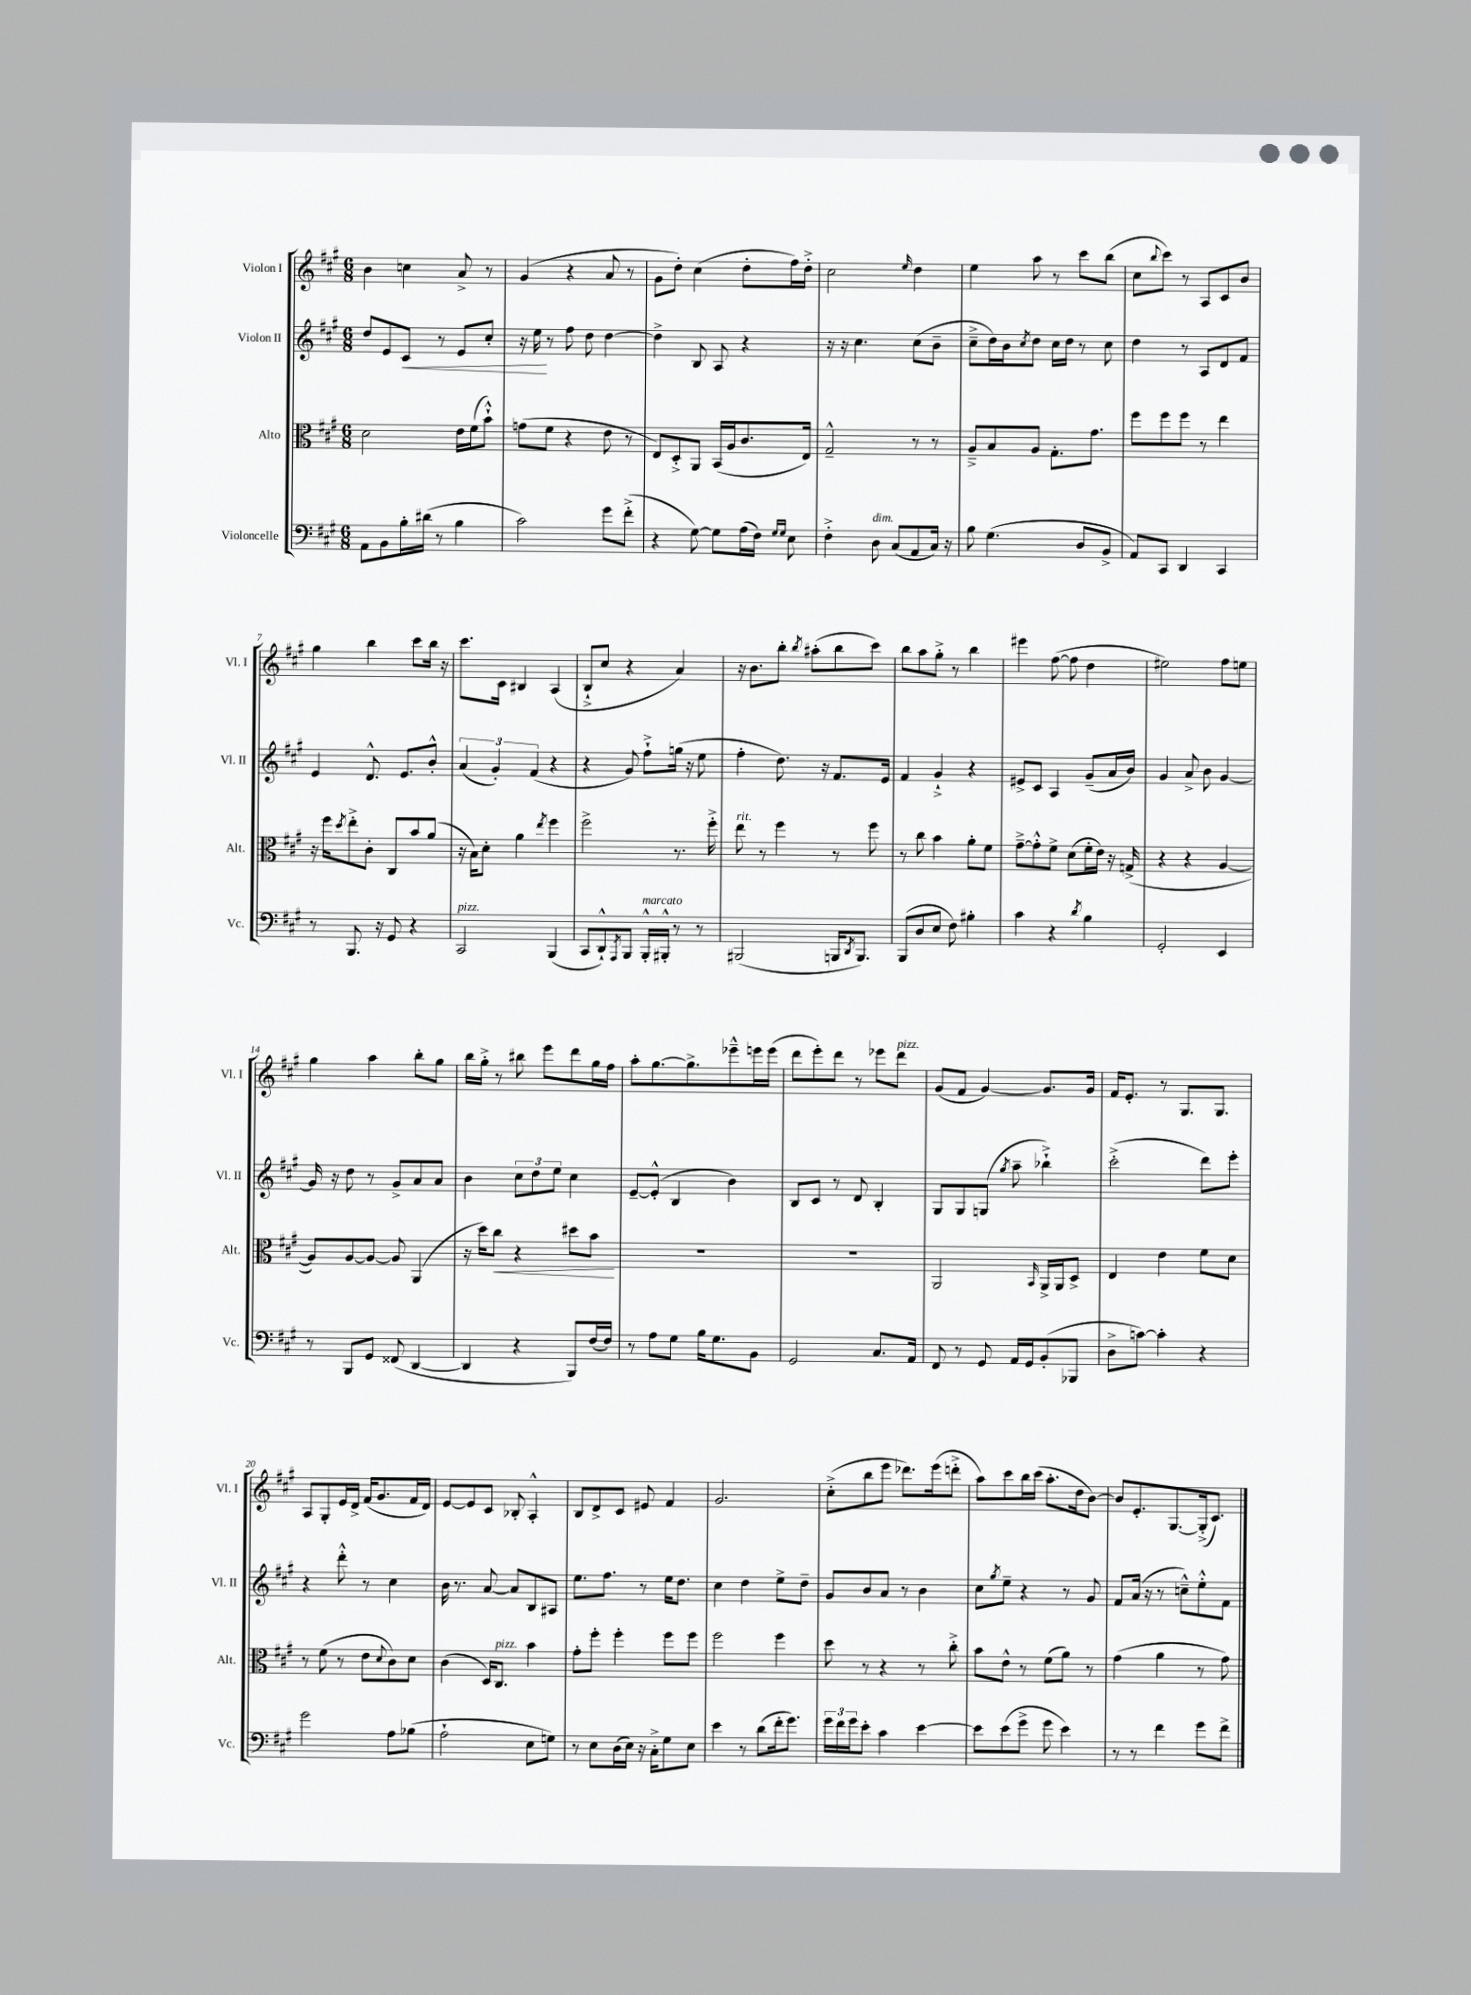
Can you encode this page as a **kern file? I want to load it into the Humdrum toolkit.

**kern	**kern	**kern	**kern
*staff4	*staff3	*staff2	*staff1
*clefF4	*clefC3	*clefG2	*clefG2
*k[f#c#g#]	*k[f#c#g#]	*k[f#c#g#]	*k[f#c#g#]
*M6/8	*M6/8	*M6/8	*M6/8
8AA	2d	8dd	4b
8BB	.	8e	.
16B'	.	8c#	4cc
(16d#	.	.	.
8r	.	8r	.
4B	16e	8e	8a^
.	(16f#	.	.
.	8b`^^)	8cc#'	8r
=	=	=	=
2c#)	(8g	16r	(4g#
.	.	16ee	.
.	8f#	8r	.
.	4r	8ff#	4r
.	.	8dd	.
8g#	8e	[4dd	8a
(8f#'^	8r	.	8r
=	=	=	=
4r	8E)	4dd^]	8g#
.	8D'^	.	8dd')
[8G#)	8AA	8B	(4cc#
8G#]	(16BB	8A	.
.	16A	.	.
(16A	8.c#	4r	8dd'
16F#)	.	.	.
16qqG#	.	.	.
16qqG#	.	.	.
8E	.	.	16ff#)
.	16E)	.	16dd'^
=	=	=	=
4F#'^	2G#~^^	16r	2cc#
.	.	16r	.
.	.	4.cc#	.
8D	.	.	.
(8C#	.	.	.
.	.	.	16qqee
8AA	8r	(8cc#	4dd
16C#)	8r	8b~	.
16r	.	.	.
=	=	=	=
8B	8A~^	8cc#~^	4ee
(4.G#	8B	16dd)	.
.	.	16b	.
.	.	8qcc#	.
.	8A	8dd	8aa
.	8.G#'	16cc#	8r
.	.	16dd	.
8D	.	8r	8ccc#
.	8.g#	.	.
8BB^	.	8cc#	(8bb
=	=	=	=
8AA)	8ff#	4dd	8cc#
.	.	.	8qqbb
8CC#	8ff#	.	8ccc#)
4DD	8ff#	8r	8r
.	8r	8A	8A
4CC#	4ee	8d	8c#
.	.	8f#	8b
=	=	=	=
8r	16r	4e	4gg#
.	16ff#	.	.
.	8qdd	.	.
8.BBB	8ee'^	.	.
.	8c#'	8.d^^	4bb
16r	.	.	.
8GG#	8C#	.	.
.	.	8.e	.
4r	8b	.	8ccc#
.	(8a	8b'^^	16bb
.	.	.	16r
=	=	=	=
2CC#	16r	(6a	8.ccc#
.	16B)	.	.
.	8d'	.	.
.	.	6g#')	.
.	.	.	16c#
.	4a	.	4B#
.	.	(6f#	.
.	8qee	.	.
(4BBB	4ff#	4r	(4A
=	=	=	=
8CC#	2ff#^	4r	8B`^
8DD`^^)	.	.	8cc#
8qAAA	.	.	.
8BBB	.	8g#)	4r
16BBB'^^	.	8ff#`^	.
16BBB#'^^	.	.	.
8r	8.r	(16gg	4a)
.	.	16r	.
8r	.	8ee	.
.	16ff#'^	.	.
=	=	=	=
(2BBB#	8ee	4ff#'	16r
.	.	.	8.b
.	8r	.	.
.	4ff#	8.dd)	8bb'
.	.	.	8qbb
.	.	.	(8aa#'
.	.	16r	.
16BBB	8r	8.f#	8bb
8qDD	.	.	.
8.BBB)	.	.	.
.	8ff#	.	8ccc#)
.	.	16e	.
=	=	=	=
(8BBB	8r	4f#	8bb
8D	8cc#	.	8aa
8E	4b	4g#`^	8gg#'^
8F#)	.	.	8r
4B#'	8a'	4r	4bb
.	8f#	.	.
=	=	=	=
4c#	[8g#~^	8e#^	4eee#
.	8g#'^^]	8c#	.
4r	8f#^	4A	([8ff#
.	(8d	.	8ff#]
8qd	.	.	.
4B	16f#'	(8g#~	4dd
.	16e)	.	.
.	16r	16a	.
.	(16G^	16b)	.
=	=	=	=
2GG#'	4r	4g#	2ee#)
.	4r	8a^	.
.	.	8b	.
4EE	[4A	[4g#	8ff#
.	.	.	8ee
=	=	=	=
8r	8A])	16g#]	4gg#
.	.	16r	.
8BBB	[8A	8dd	.
8GG#	8A_	8r	4aa
(8FF##	8A]	8g#^	.
[4DD	(4AA	8a	8bb'
.	.	8a	8gg#
=	=	=	=
4DD]	16r	4b	16bb
.	16dd)	.	16gg#'^
.	8cc#	.	8r
4r	4r	12cc#	8bb#
.	.	12dd	.
.	.	.	8eee
.	.	12ee	.
8BBB)	8dd#	4cc#	8ddd
(16F#	8b	.	16gg#
16F#)	.	.	16ff#
=	=	=	=
8r	2.r	[8e~	8aa'
8A	.	(8e'^^]	[8.gg#
8G#	.	4B	.
.	.	.	8.gg#^]
16B	.	.	.
8.G#	.	.	.
.	.	4b)	8eee-~^^
8BB	.	.	16eee
.	.	.	(16eee
=	=	=	=
2GG#	2.r	8B	8ddd
.	.	8c#	8eee')
.	.	8r	8ddd
.	.	8d	8r
8.C#	.	4B'	8eee-
.	.	.	8ddd
16AA	.	.	.
=	=	=	=
8FF#	2AA	8G#	(8g#
8r	.	8G#	8f#
8GG#	.	(8G	[4g#)
.	.	8qgg#	.
16AA	.	8aa~	.
16GG#	.	.	.
.	16qqBB	.	.
(8BB'	16AA^	4bb-`^)	8.g#]
.	16AA	.	.
8BBB-	8D^	.	.
.	.	.	16g#
=	=	=	=
8D^	4E	(2ccc#'^	16f#
.	.	.	8.e'
[8c)	.	.	.
4c']	4e	.	8r
.	.	.	8.G#
4r	8f#	8ddd)	.
.	.	.	8.G#
.	8d	8eee'	.
=	=	=	=
2g#	8r	4r	8A
.	(8f#	.	8G#'
.	8r	8ddd'^^	16e
.	.	.	16d^
.	8e	8r	(16f#
.	.	.	8.g#
.	8qqd	.	.
8A	8c#)	4cc#	.
(8B-	8d	.	16f#
.	.	.	16d)
=	=	=	=
2A`	(4c#	16b	[8e
.	.	8.r	.
.	.	.	8e]
.	16D)	[8a	8c#
.	8.C#	.	.
.	.	8a]	8B-'
8E	4b	8B	4A'^^
8G)	.	8A#	.
=	=	=	=
8r	8g#'	8.ee	8B
8E	8ff#'	.	8d^
.	.	8.ff#	.
(16D	4ff#'	.	8c#
16E)	.	.	.
16r	.	8r	8e#
16C#'^	.	.	.
8G#	8ff#	16ee	4f#
.	.	8.dd	.
8E	8ff#	.	.
=	=	=	=
4e	2ff#	4cc#	2.g#
8r	.	4dd	.
(8d	.	.	.
16f#'	4ff#	8ee^	.
8.g#)	.	.	.
.	.	8dd~	.
=	=	=	=
24g#	8dd	8g#	(8cc#'^
24f#	.	.	.
24g#	.	.	.
8e'	8r	8b	8bb
4c#	4r	8a	8eee
.	.	8r	8.ddd-)
[4e	8r	4b	.
.	.	.	(16eee
.	8cc#'^	.	8ddd'^
=	=	=	=
8e]	8b	8cc#	8aa)
.	.	8qgg#	.
(8e	8e^^	8ee~	8ccc#
8g#^	8r	4r	16bb
.	.	.	(16ccc#
8g#	(8f#	.	8.aa'
4e)	8a)	8r	.
.	.	.	16dd
.	8r	8g#	[8b)
=	=	=	=
8r	(4g#	8f#	8b]
8r	.	(16a	8.e'
.	.	16r	.
4f#	4a	8r	.
.	.	.	[8.G#
.	.	8cc~^^)	.
8g#	8r	8ee'^^	(16G#'^]
.	.	.	8.c#)
8f#^	8g#)	8f#	.
==	==	==	==
*-	*-	*-	*-
